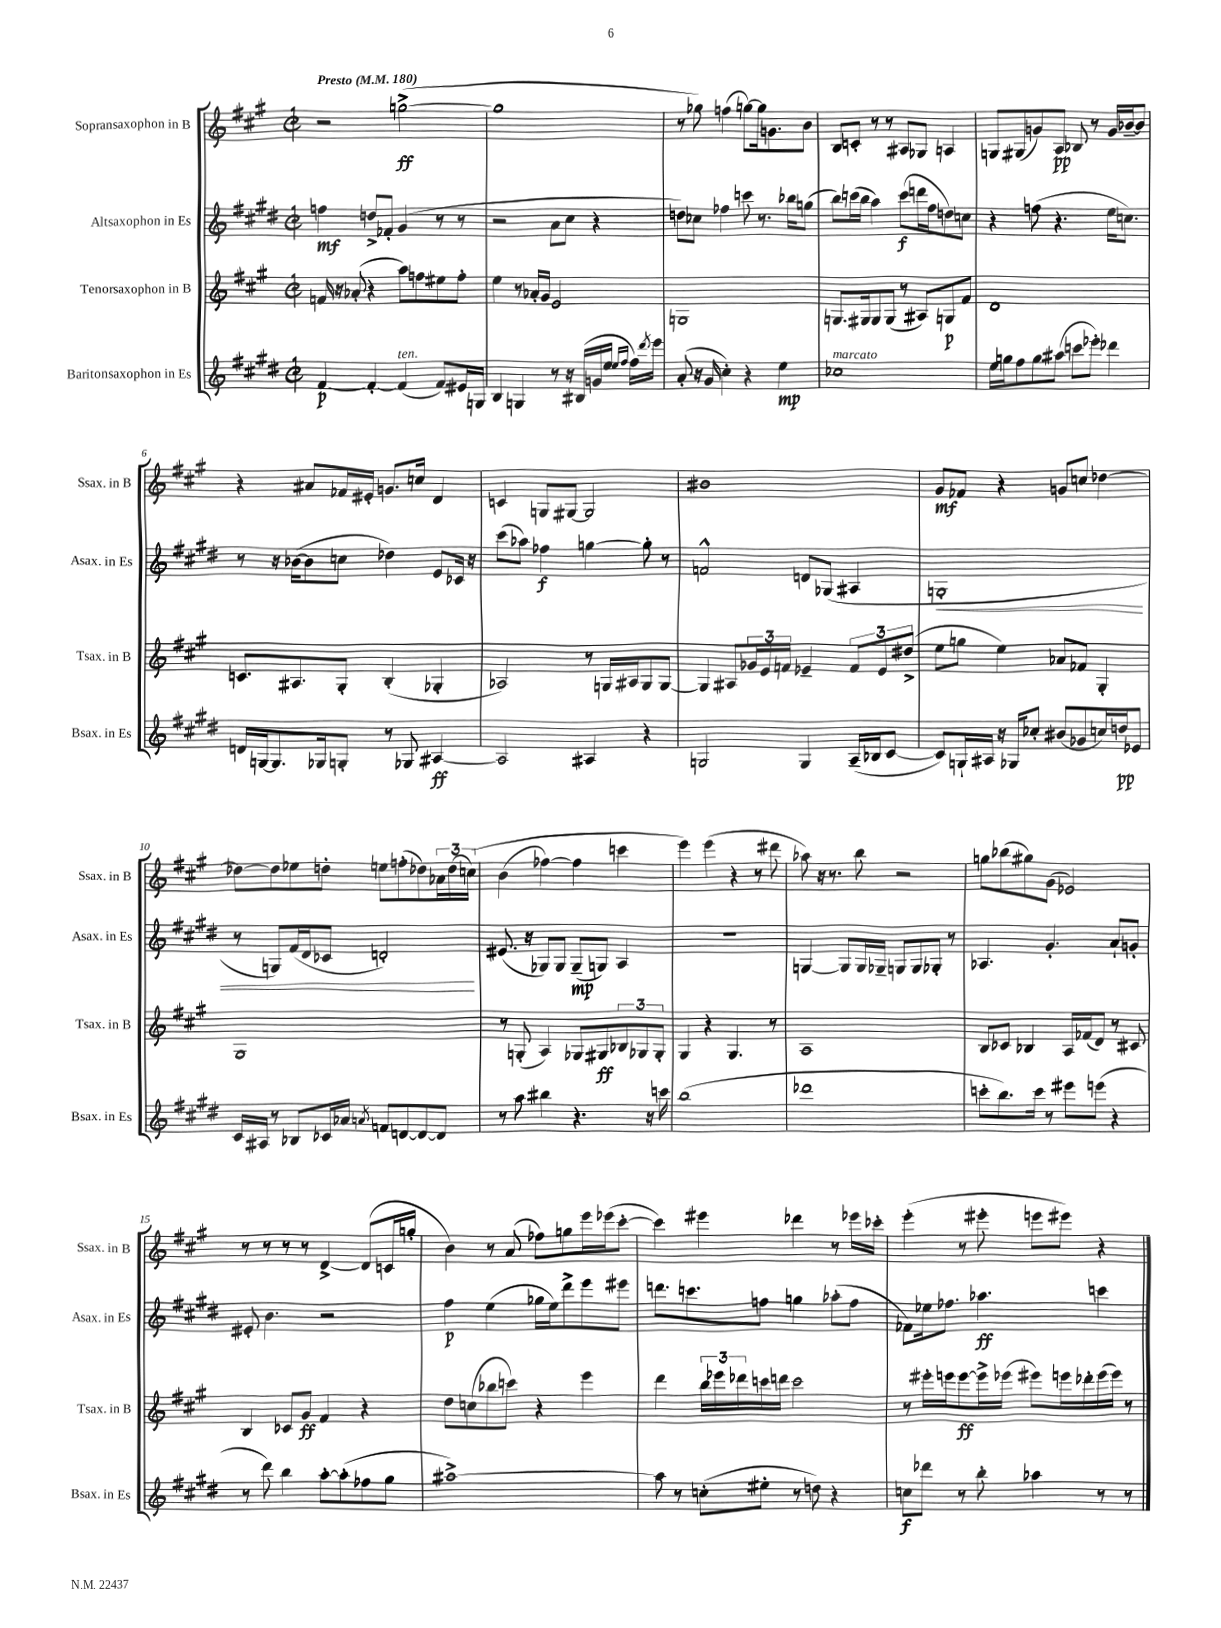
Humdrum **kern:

**kern	**dynam	**kern	**dynam	**kern	**dynam	**kern	**dynam
*part4	*part4	*part3	*part3	*part2	*part2	*part1	*part1
*staff4	*staff4	*staff3	*staff3	*staff2	*staff2	*staff1	*staff1
*I"Baritonsaxophon in Es	*	*I"Tenorsaxophon in B	*	*I"Altsaxophon in Es	*	*I"Sopransaxophon in B	*
*I'Bsax. in Es	*	*I'Tsax. in B	*	*I'Asax. in Es	*	*I'Ssax. in B	*
*clefG2	*	*clefG2	*	*clefG2	*	*clefG2	*
*k[f#c#g#d#]	*	*k[f#c#g#]	*	*k[f#c#g#d#]	*	*k[f#c#g#]	*
*M2/2	*	*M2/2	*	*M2/2	*	*M2/2	*
*met(c|)	*	*met(c|)	*	*met(c|)	*	*met(c|)	*
*MM180	*	*MM180	*	*MM180	*	*MM180	*
=1	=1	=1	=1	=1	=1	=1	=1
!	!	!	!	!	!	!LO:TX:a:B:t=Presto	!
[4f#/	p	16fn/	.	4ffn\	mf	2r	.
.	.	16r	.	.	.	.	.
.	.	(8a-X'/	.	.	.	.	.
4f#'/_	.	4r	.	8ddn^/L	.	.	.
.	.	.	.	8f-X'/J	.	.	.
!LO:TX:a:i:t=ten.	!	!	!	!	!	!	!
(4f#/]	.	8aa\L)	.	(4g#/	.	([2ggn^\	ff
.	.	8ffn\	.	.	.	.	.
8f#/L)	.	8ee#X\	.	8r	.	.	.
16e#X/L	.	8ff'\J	.	8r	.	.	.
16Gn/JJ	.	.	.	.	.	.	.
=2	=2	=2	=2	=2	=2	=2	=2
4B/	.	4ee\	.	2r	.	1gg]	.
4Gn/	.	8r	.	.	.	.	.
.	.	16a-X'/LL	.	.	.	.	.
.	.	16g#/JJ	.	.	.	.	.
8r	.	2e/	.	8a\L	.	.	.
16r	.	.	.	8cc#\J	.	.	.
(16B#X/LL	.	.	.	.	.	.	.
16gn/	.	.	.	4r	.	.	.
16ee/JJ	.	.	.	.	.	.	.
16qqee/LL	.	.	.	.	.	.	.
16qqff#/JJ	.	.	.	.	.	.	.
16ff#\LL)	.	.	.	.	.	.	.
8qddd#/	.	.	.	.	.	.	.
16eee\JJ	.	.	.	.	.	.	.
=3	=3	=3	=3	=3	=3	=3	=3
(8a'/	.	1Gn	.	8ddn\L)	.	8r	.
16r	.	.	.	8cc-X\J	.	8gg-X\)	.
16g#/	.	.	.	.	.	.	.
4cc#'\)	.	.	.	4ff-X\	.	(4ffn\	.
4r	.	.	.	8cccn\	.	[8ggn\L)	.
.	.	.	.	8.r	.	16gg\k]	.
.	.	.	.	.	.	8.gn\	.
4ee\	mp	.	.	.	.	.	.
.	.	.	.	16bb-X\KL	.	.	.
.	.	.	.	(8ggn\J	.	8b\J	.
=4	=4	=4	=4	=4	=4	=4	=4
!LO:TX:a:i:t=marcato	!	!	!	!	!	!	!
1cc-X	.	8.Gn/L	.	8bb\L)	.	8B/L	.
.	.	.	.	(16cccn\L	.	8cn'/J	.
.	.	16G#X/k	.	16bb\JJ	.	.	.
.	.	8G#/	.	4aa\)	.	8r	.
.	.	(8G#/J	.	.	.	8r	.
.	.	8r	.	(8ccc\L	f	8A#X/L	.
.	.	8A#X/L)	.	16dddn\L	.	8G-X/J	.
.	.	.	.	16ff#\J	.	.	.
.	.	8Gn/	p	8ddn\)	.	4An/	.
.	.	8f#/J	.	8ccn\J	.	.	.
=5	=5	=5	=5	=5	=5	=5	=5
16ee\LL	.	1d	.	4r	.	8Gn/L	.
16ggn\J	.	.	.	.	.	.	.
8ff#\	.	.	.	.	.	(8G#X/	.
8gg\	.	.	.	(8ffn\	.	8gn/)	.
(8aa#X\J	.	.	.	4.r	.	8A/J	pp
8cccn\L	.	.	.	.	.	8B-X/	.
8eee-X'\J)	.	.	.	.	.	8r	.
4ddd-X\	.	.	.	16ee\KL	.	16g/LL	.
.	.	.	.	8.ccn\J)	.	[16b-X~/J	.
.	.	.	.	.	.	8b-/J]	.
!!LO:LB:g=z
=6	=6	=6	=6	=6	=6	=6	=6
16dn/LL	.	8.cn/L	.	8r	.	4r	.
[16Gn/J	.	.	.	.	.	.	.
8.G/]	.	.	.	16r	.	.	.
.	.	8.A#X/	.	([16b-X\KL	.	.	.
.	.	.	.	8b-\]	.	8a#X/L	.
16G-X/k	.	.	.	.	.	.	.
8Gn'/J	.	8G#'/J	.	8ccn\J	.	16f-X/L	.
.	.	.	.	.	.	16e#X'/JJ	.
8r	.	(4B'/	.	4dd-X\)	.	8.gn/L	.
8G-X/	.	.	.	.	.	.	.
.	.	.	.	.	.	16ccn/Jk	.
[4A#X/	ff	4G-X'/	.	8e/L	.	4d/	.
.	.	.	.	16c-X/Jk	.	.	.
.	.	.	.	16r	.	.	.
=7	=7	=7	=7	=7	=7	=7	=7
2A#/]	.	2A-X/)	.	(8ccc#\L	.	4cn/	.
.	.	.	.	8aa-X\J)	.	.	.
.	.	.	.	4ff-X\	f	8Gn/L	.
.	.	.	.	.	.	[8G#X/J	.
4A#X/	.	8r	.	[4ggn\	.	2G#/]	.
.	.	16Gn/LL	.	.	.	.	.
.	.	16A#X/J	.	.	.	.	.
4r	.	8G/	.	8gg'\]	.	.	.
.	.	[8G/J	.	8r	.	.	.
=8	=8	=8	=8	=8	=8	=8	=8
2Gn/	.	4G/]	.	2fn^^/	.	1b#X	.
.	.	8A#X/L	.	.	.	.	.
.	.	24g-X/L	.	.	.	.	.
.	.	24e/	.	.	.	.	.
.	.	24fn/JJ	.	.	.	.	.
4G/	.	4e-X~/	.	8dn/L	.	.	.
.	.	.	.	(8G-X/J	.	.	.
(16A~/LL	.	12f/L	.	4A#X/	.	.	.
16B-X/J	.	.	.	.	.	.	.
.	.	12e-/	.	.	.	.	.
[8c#/J	.	.	.	.	.	.	.
.	.	(12dd#X^/J	.	.	.	.	.
=9	=9	=9	=9	=9	=9	=9	=9
!	!	!	!	!	!LO:HP:b	!	!
8c#/L])	.	8ee\L	.	1Gn'	<	8g#/L	mf
16Gn`/L	.	8ggn\J	.	.	.	8f-X/J	.
16A#X/JJ	.	.	.	.	.	.	.
16r	.	4ee\)	.	.	.	4r	.
16G-X/KL	.	.	.	.	.	.	.
8cc-X'/J	.	.	.	.	.	.	.
(8b#X/L	.	8a-X/L	.	.	.	8gn/L	.
8g-X/	.	8f-X/J	.	.	.	8ccn/J	.
16ccn/L)	.	4G#'/	.	.	.	[4dd-X\	.
16ddn/J	pp	.	.	.	.	.	.
8e-X/J	.	.	.	.	.	.	.
!!LO:LB:g=z
=10	=10	=10	=10	=10	=10	=10	=10
16c#/LL	.	1G#	.	8r	.	8dd-X\L_	.
16A#X/JJ	.	.	.	.	.	.	.
8r	.	.	.	8Gn/L)	.	8dd-\]	.
8B-X/L	.	.	.	(16f#/L	.	8ee-X\	.
.	.	.	.	16d#/J	.	.	.
16c-X/L	.	.	.	8c-X/J	.	8ddn'\J	.
16a-X/JJ	.	.	.	.	.	.	.
8qan/	.	.	.	.	.	.	.
8fn/L	.	.	.	2dn'/)	.	8een\L	.
[8dn/	.	.	.	.	.	(8ffn'\	.
8d/_	.	.	.	.	.	8dd-X\)	.
8d/J]	.	.	.	.	.	24a-X\L	.
.	.	.	.	.	.	(24dd-\	.
.	.	.	.	.	.	(24ccn\JJ)	.
.	.	.	.	.	[	.	.
=11	=11	=11	=11	=11	=11	=11	=11
8r	.	8r	.	(8.e#X/	.	(4b\	.
8aa\	.	(8Gn'/	.	.	.	.	.
.	.	.	.	16r	.	.	.
4bb#X\	.	4A/)	.	8G-X/L)	.	[4ff-X\)	.
.	.	.	.	8G-/J	.	.	.
4.r	.	8G-X/L	.	(8G-~/L	mp	4ff-\]	.
.	.	8G#X/	ff	8Gn/J)	.	.	.
.	.	12B-X/	.	4A/	.	4cccn\	.
.	.	12G-X/	.	.	.	.	.
16r	.	.	.	.	.	.	.
.	.	12G-'/J	.	.	.	.	.
16cccn\	.	.	.	.	.	.	.
=12	=12	=12	=12	=12	=12	=12	=12
(1bb	.	4G#/	.	1r	.	4eee\)	.
.	.	4r	.	.	.	(4eee\	.
.	.	4.G#/	.	.	.	4r	.
.	.	.	.	.	.	8r	.
.	.	8r	.	.	.	8ddd#X\	.
=13	=13	=13	=13	=13	=13	=13	=13
1ddd-X	.	1A	.	[4Gn/	.	8aa-X\)	.
.	.	.	.	.	.	16r	.
.	.	.	.	.	.	8.r	.
.	.	.	.	8G/L]	.	.	.
.	.	.	.	16G/L	.	8bb\	.
.	.	.	.	16G-X~/JJ	.	.	.
.	.	.	.	8Gn/L	.	2r	.
.	.	.	.	8G/	.	.	.
.	.	.	.	8G-X'/J	.	.	.
.	.	.	.	8r	.	.	.
=14	=14	=14	=14	=14	=14	=14	=14
8cccn'\L	.	8B/L	.	4.A-X/	.	8ggn\L	.
8.bb\)	.	8c-X/J	.	.	.	(8bb-X\	.
.	.	4B-X/	.	.	.	8gg#X\)	.
16ccc\Jk	.	.	.	.	.	.	.
8r	.	.	.	4.g#'/	.	(8g#\J	.
8eee#X\L	.	16A/LL	.	.	.	2e-X/)	.
.	.	(16f-X/J	.	.	.	.	.
(8eeen\J	.	8d/J)	.	.	.	.	.
4r	.	8r	.	8a`/L	.	.	.
.	.	8c#X/	.	8gn'/J	.	.	.
!!LO:LB:g=z
=15	=15	=15	=15	=15	=15	=15	=15
8r	.	4B/	.	8e#X'/	.	8r	.
8ddd#\)	.	.	.	4.b\	.	8r	.
4bb\	.	8c-X/L	.	.	.	8r	.
.	.	8g#/J	ff	.	.	8r	.
[8aa'\L	.	4f#/	.	2r	.	[4d^/	.
(8aa'\]	.	.	.	.	.	.	.
8ff-X\	.	4r	.	.	.	(8d/L]	.
8gg#\J	.	.	.	.	.	16cn/L	.
.	.	.	.	.	.	16ggn'/JJ	.
=16	=16	=16	=16	=16	=16	=16	=16
[1aa#X^)	.	8dd\L	.	4ff#\	p	4b\)	.
.	.	(8ccn\	.	.	.	.	.
.	.	8bb-X\	.	(4ee\	.	8r	.
.	.	8cccn\J)	.	.	.	(8a/	.
.	.	4r	.	16gg-X\LL	.	8ff-X\L)	.
.	.	.	.	16ee\J)	.	.	.
.	.	.	.	8ddd#^\	.	8ggn\	.
.	.	4eee\	.	8eee\	.	16eee\L	.
.	.	.	.	.	.	(16eee-X\J	.
.	.	.	.	8eee#X\J	.	[8ccc#'\J	.
=17	=17	=17	=17	=17	=17	=17	=17
8aa#\]	.	4ddd\	.	8.dddn\L	.	4ccc#\])	.
8r	.	.	.	.	.	.	.
.	.	.	.	8.cccn\	.	.	.
(8ccn'\L	.	24bb\LL	.	.	.	4eee#X\	.
.	.	24eee-X\	.	.	.	.	.
.	.	24ddd-X\	.	.	.	.	.
8ee#X'\J	.	16cccn\	.	8ffn\J	.	.	.
.	.	16dddn\JJ	.	.	.	.	.
8r	.	2ccc\	.	4ggn\	.	4ddd-X\	.
8ddn\)	.	.	.	.	.	.	.
4r	.	.	.	(8aa-X'\L	.	8r	.
.	.	.	.	8ff\J	.	16eee-X\LL	.
.	.	.	.	.	.	16ccc-X'\JJ	.
=18	=18	=18	=18	=18	=18	=18	=18
8ccn\L	f	8r	.	8f-X\L)	.	(4eee'\	.
8ddd-X\J	.	16eee#X'\LL	.	16ee-X\k	.	.	.
.	.	16eeen\J	.	8.ff-X\J	.	.	.
8r	.	[8eee\	ff	.	.	8r	.
8bb'\	.	16eee^\L]	.	4.aa-X\	ff	8eee#X'\	.
.	.	(16eee-X\JJ	.	.	.	.	.
4aa-X\	.	8eee#X\L)	.	.	.	8eeen\L	.
.	.	16eeen\L	.	.	.	8eee#X\J)	.
.	.	16ddd-X'\	.	.	.	.	.
8r	.	(16eee\	.	4cccn\	.	4r	.
.	.	16eee\JJ)	.	.	.	.	.
8r	.	8r	.	.	.	.	.
==	==	==	==	==	==	==	==
*-	*-	*-	*-	*-	*-	*-	*-
